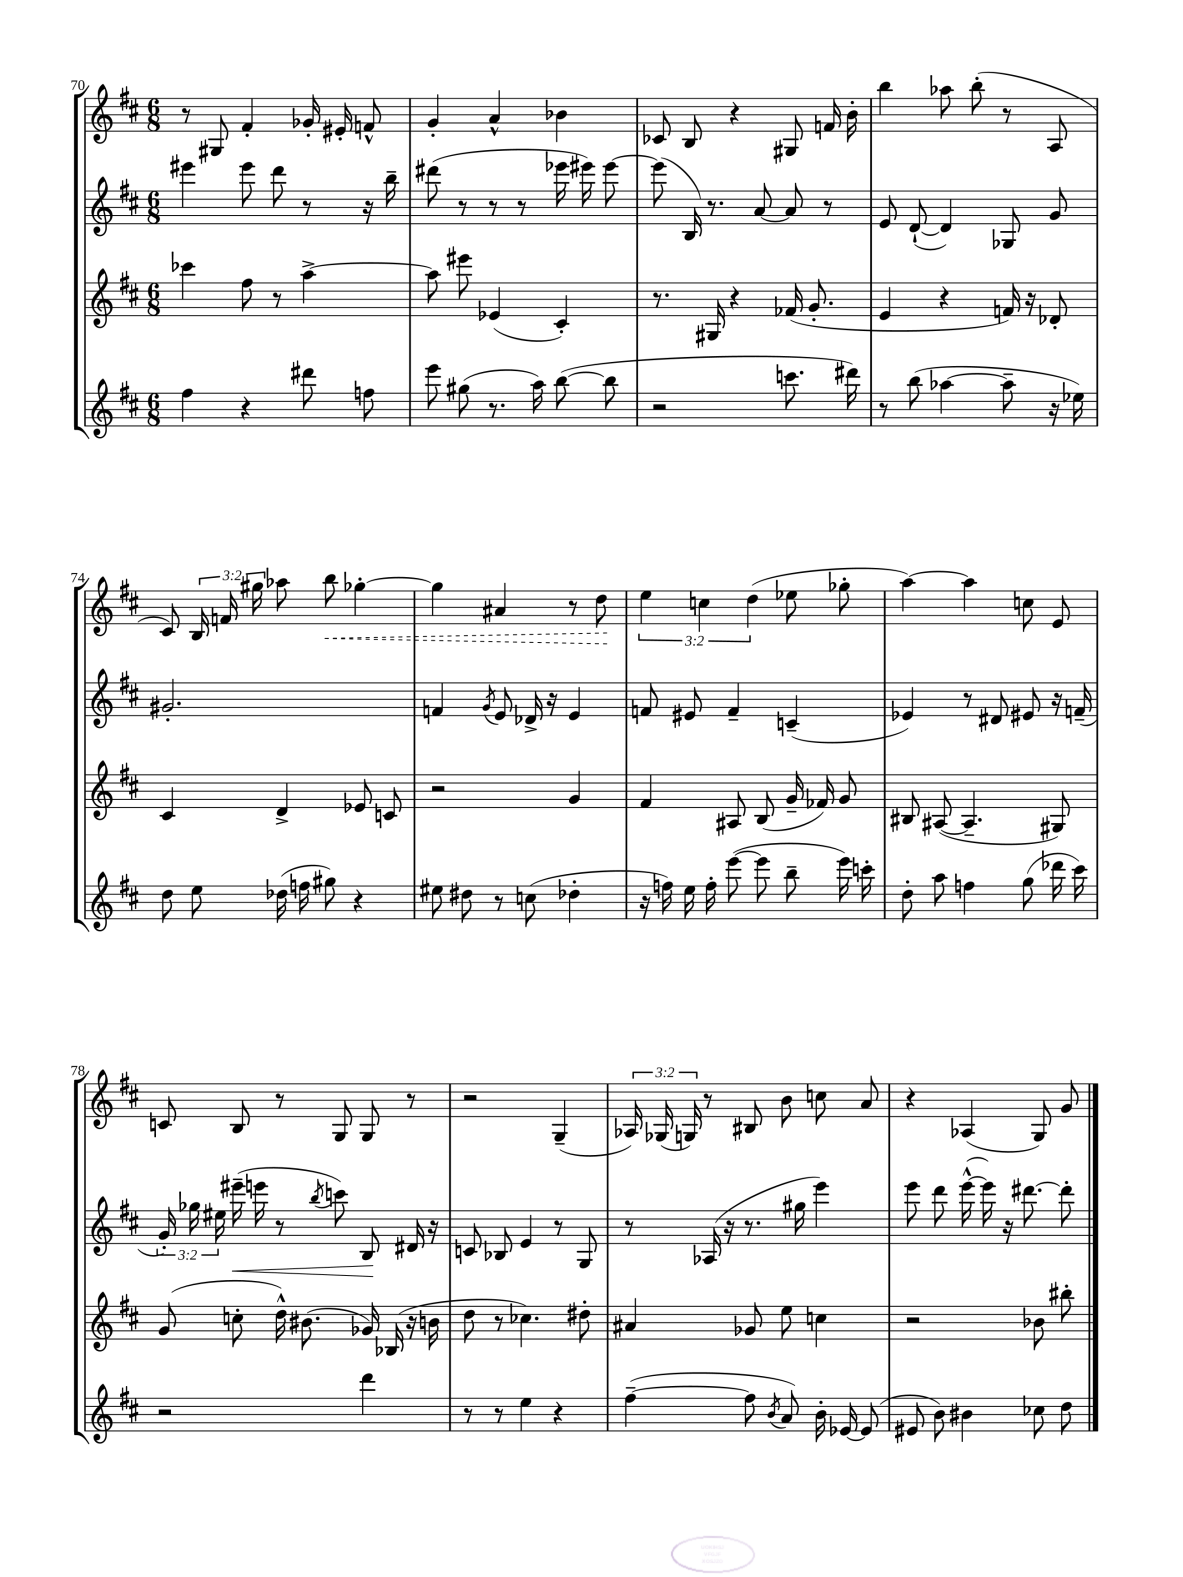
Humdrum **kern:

**kern	**kern	**kern	**kern
*staff4	*staff3	*staff2	*staff1
*clefG2	*clefG2	*clefG2	*clefG2
*k[f#c#]	*k[f#c#]	*k[f#c#]	*k[f#c#]
*M6/8	*M6/8	*M6/8	*M6/8
4ff#	4ccc-	4eee#	8r
.	.	.	8G#
4r	8ff#	8eee#	4f#'
.	8r	8ddd	.
8ddd#	[4aa^	8r	16g-'
.	.	.	16e#'
8ff	.	16r	8f^^
.	.	16bb~	.
=	=	=	=
8eee	8aa]	(8ddd#	4g'
(8gg#	8eee#	8r	.
8.r	(4e-	8r	4a^^
.	.	8r	.
16aa)	.	.	.
([8bb	4c#')	16eee-	4b-
.	.	16eee#)	.
8bb]	.	[8eee#	.
=	=	=	=
2r	8.r	(8eee#]	8c-
.	.	16B)	8B
.	16G#	8.r	.
.	4r	.	4r
.	.	[8a	.
8.ccc	(16f-	8a]	8G#
.	8.g'	.	.
.	.	8r	16f
16ddd#)	.	.	16b'
=	=	=	=
8r	4e	8e	4bb
(8bb	.	([8d`	.
[4aa-	4r	4d])	8aa-
.	.	.	(8bb'
8aa-~]	16f)	8G-	8r
.	16r	.	.
16r	8d-'	8g	8A
16ee-)	.	.	.
=	=	=	=
8dd	4c#	2.g#'	8c#)
8ee	.	.	24B
.	.	.	24f
.	.	.	24gg#
(16dd-	4d^	.	8aa-
16ff	.	.	.
8gg#)	.	.	8bb
4r	8e-	.	[4gg-'
.	8c	.	.
=	=	=	=
8ee#	2r	4f	4gg-]
8dd#	.	.	.
.	.	8qg	.
8r	.	8e	4a#
(8cc	.	16d-^	.
.	.	16r	.
4dd-'	4g	4e	8r
.	.	.	8dd
=	=	=	=
16r	4f#	8f	6ee
16ff)	.	.	.
16ee	.	8e#	.
.	.	.	6cc
16ff'	.	.	.
([8eee	8A#	4f~	.
.	.	.	(6dd
8eee]	(8B	.	.
8bb~	16g~	(4c~	8ee-
.	16f-)	.	.
16eee)	8g	.	8gg-'
16ccc'	.	.	.
=	=	=	=
8dd'	8B#	4e-)	[4aa)
8aa	([8A#	.	.
4ff	4.A#~]	8r	4aa]
.	.	8d#	.
(8gg	.	8e#	8cc
16ddd-	8G#)	16r	8e
16ccc#)	.	(16f~	.
=	=	=	=
2r	(8g	24g')	8c
.	.	24gg-	.
.	.	24ee#	.
.	8cc'	(16eee#~	8B
.	.	16eee	.
.	16dd^^)	8r	8r
.	(8.b#	.	.
.	.	8qbb	.
.	.	8ccc)	8G
4ddd	16g-)	8B	8G
.	(16B-	.	.
.	16r	16d#	8r
.	16b	16r	.
=	=	=	=
8r	8dd	8c	2r
8r	8r	8B-	.
4ee	4.cc-)	4e	.
4r	.	8r	(4G~
.	8dd#'	8G	.
=	=	=	=
([4ff#~	4a#	8r	24A-)
.	.	.	(24G-
.	.	.	24G)
.	.	(16A-	8r
.	.	16r	.
8ff#]	8g-	8.r	8B#
8qb	.	.	.
8a)	8ee	.	8b
.	.	16gg#	.
16b'	4cc	4eee)	8cc
[16e-	.	.	.
(8e-]	.	.	8a
=	=	=	=
8e#	2r	8eee	4r
8b)	.	8ddd	.
4b#	.	([16eee^^	(4A-
.	.	16eee])	.
.	.	16r	.
.	.	[8.ddd#	.
8cc-	8b-	.	8G)
8dd	8bb#'	8ddd#']	8g
==	==	==	==
*-	*-	*-	*-
